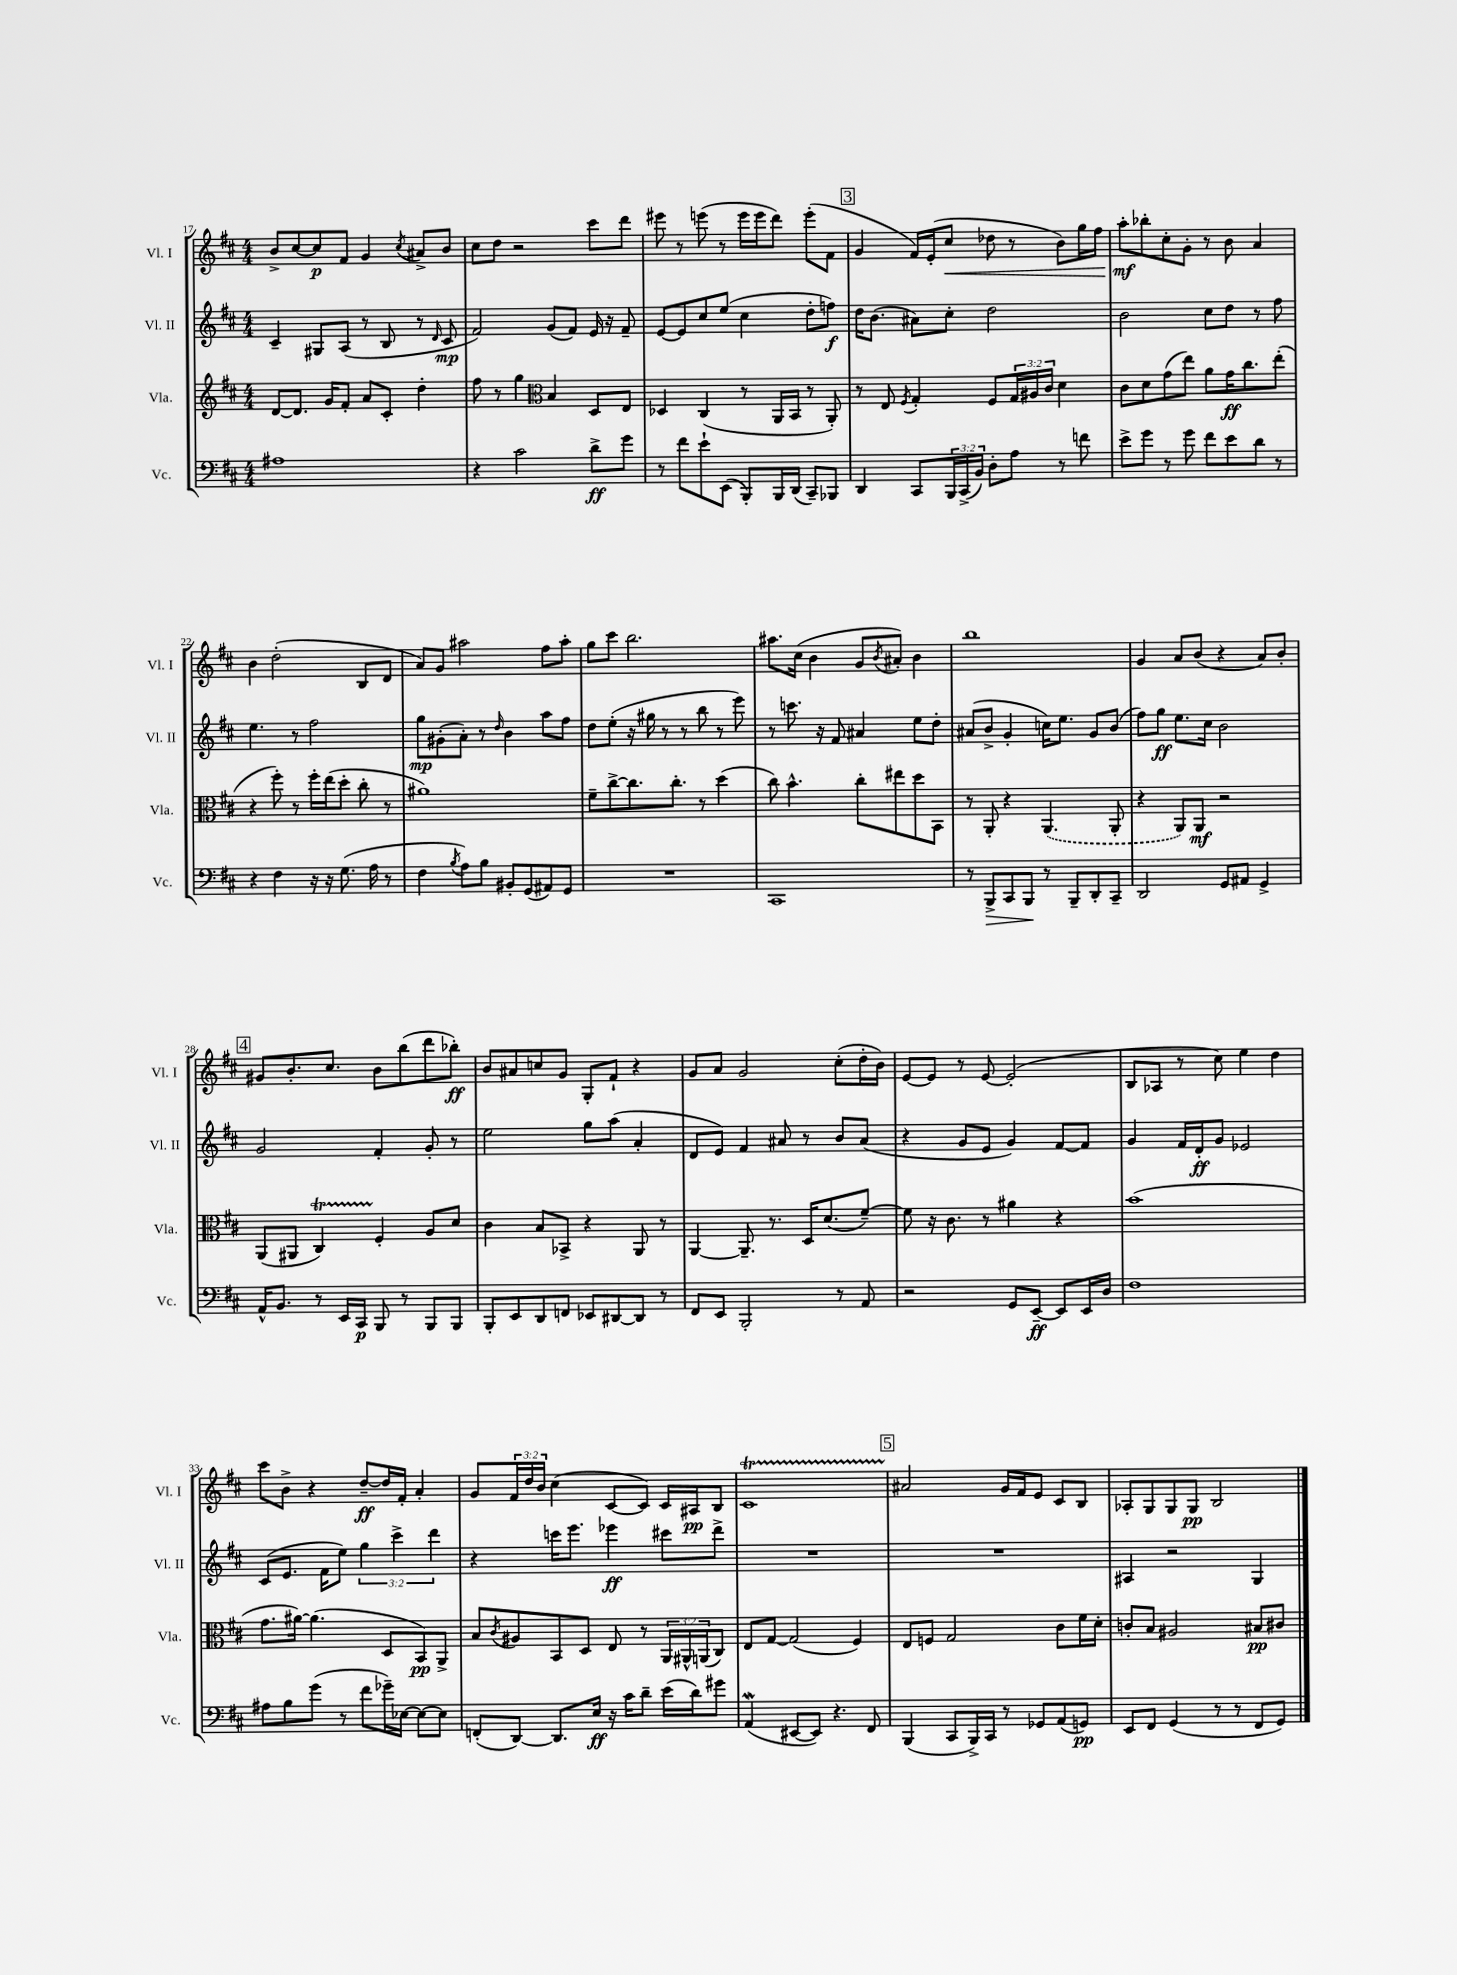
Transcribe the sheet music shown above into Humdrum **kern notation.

**kern	**kern	**kern	**kern
*staff4	*staff3	*staff2	*staff1
*clefF4	*clefG2	*clefG2	*clefG2
*k[f#c#]	*k[f#c#]	*k[f#c#]	*k[f#c#]
*M4/4	*M4/4	*M4/4	*M4/4
1A#	[8d/L	4c#~/	8b^/L
.	8.d/]J	.	[8cc#/
.	.	8G#/L	8cc#/]
.	16g/LK	.	.
.	8f#'/J	(8A/J	8f#/J
.	8a/L	8r	4g/
.	8c#'/J	8B/	.
.	.	.	8qcc#/
.	4dd'\	8r	8a#^/L
.	.	16qqd/	.
.	.	8c#/	8b/J
=	=	=	=
4r	8ff#\	2f#/)	8cc#\L
.	8r	.	8dd\J
2c#\	4gg\	.	2r
*	*clefC3	*	*
.	4B/	(8g/L	.
.	.	8f#/J)	.
8d^\L	8D/L	16e/	8ccc#\L
.	.	16r	.
8g\J	8E/J	8f#~/	8ddd\J
=	=	=	=
8r	4D-/	[8e/L	8eee#\
8f#\L	.	8e/]	8r
8e`\	(4C#/	8cc#/	(8eee\
(8EE\J	.	(8ee/J	8r
8BBB'/L)	8r	4cc#\	16eee\LL
.	.	.	16eee\J
16BBB/L	16AA/LL	.	8ddd\J)
(16DD/JJ	16BB/JJ	.	.
8CC#~/L)	8r	8dd'\L	(8eee'\L
8BBB-/J	8AA'/)	8ff\J)	8f#\J
=	=	=	=
4DD/	8r	16dd\LK	4g/
.	.	(8.b\J	.
.	8E/	.	.
.	8qF#/	.	.
8CC#/L	4G'/	8a#\L)	16f#/LL)
.	.	.	(16e'/J
24BBB/L	.	8cc#'\J	8cc#/J
(24CC#^/	.	.	.
24BB/JJ)	.	.	.
8D'\L	8F#/L	2dd\	8dd-\
8A\J	24G/L	.	8r
.	24A#/	.	.
.	24c#/JJ	.	.
8r	4d\	.	8b\L)
8f\	.	.	16gg\L
.	.	.	16ff#\JJ
=	=	=	=
8e^\L	8c#\L	2b\	8aa'\L
8g\J	8d\	.	8bb-'\
8r	(8g\	.	8cc#'\
8g\	8ee\J)	.	8g'\J
8f#\L	8a\L	8cc#\L	8r
8e\	16g\K	8dd\J	8b\
.	8.cc#\	.	.
8d\J	.	8r	4a/
8r	(8ee'\J	8ff#\	.
=	=	=	=
4r	4r	4.ee\	4b\
4F#\	8ff#'\)	.	(2dd'\
.	8r	8r	.
16r	16ff#'\LL	2ff#\	.
16r	(16ee\J	.	.
(8.G\	8dd'\J	.	.
.	8cc#'\	.	8B/L
16A\	.	.	.
8r	8r	.	8d/J
=	=	=	=
4F#\	1a#)	8gg\L	8a/L)
.	.	(8g#'\	8g/J
8qB/	.	.	.
8A\L)	.	8a'\J)	2aa#\
8B\J	.	8r	.
.	.	16qqdd/	.
8BB#'/L	.	4b\	.
(8GG/	.	.	.
8AA#/)	.	8aa\L	8ff#\L
8GG/J	.	8ff#\J	8aa#'\J
=	=	=	=
1r	8f#~\L	8dd\L	8gg\L
.	[8cc#^\	(8ee'\J	8ccc#\J
.	8.cc#\]	16r	2.bb\
.	.	16gg#\	.
.	.	8r	.
.	8.cc#'\J	.	.
.	.	8r	.
.	8r	8bb\	.
.	(4dd\	8r	.
.	.	8eee\)	.
=	=	=	=
1CC#	8cc#\)	8r	8.aa#\L
.	4.b^^\	8.ccc\	.
.	.	.	(16cc#\Jk
.	.	.	4b\
.	.	16r	.
.	.	8f#/	.
.	8cc#'\L	4a#/	8g/L
.	.	.	8qb/
.	8ee#\	.	8a#'/J)
.	8dd\	8ee\L	4b\
.	8BB\J	8dd'\J	.
=	=	=	=
8r	8r	(8a#/L	1bb
8BBB^/L	8AA'/	8b^/J	.
8CC#/	4r	4g'/	.
8BBB/J	.	.	.
8r	(4.AA/	16cc\LK)	.
.	.	8.ee\J	.
8BBB~/L	.	.	.
8DD'/	.	8g/L	.
8CC#~/J	8AA'/	(8b/J	.
=	=	=	=
2DD/	4r	8ff#\L)	4g/
.	.	8gg\J	.
.	8AA/L)	8.ee\L	8a/L
.	8AA/J	.	(8b/J
.	.	16cc#\Jk	.
8GG/L	2r	2b\	4r
8AA#/J	.	.	.
4GG^/	.	.	8a/L)
.	.	.	8b'/J
=	=	=	=
16AA^^/LK	(8AA/L	2g/	8g#/L
8.BB/J	.	.	.
.	8AA#/J	.	8.b'/
8r	4C#/)	.	.
.	.	.	8.cc#/J
16EE/LL	.	.	.
16CC#/JJ	.	.	.
8BBB/	4F#'/	4f#'/	8b\L
8r	.	.	(8bb\
8BBB/L	8A/L	8g'/	8ddd\
8BBB/J	8d/J	8r	8bb-'\J)
=	=	=	=
8BBB'/L	4c#\	2ee\	8b/L
8EE/	.	.	8a#/
8DD/	8B/L	.	8cc/
8FF/J	8BB-^/J	.	8g/J
8EE-/L	4r	8gg\L	8G'/L
[8DD#/	.	(8aa\J	8f#`/J
8DD#/]J	8AA/	4a'/	4r
8r	8r	.	.
=	=	=	=
8FF#/L	[4AA/	8d/L	8g/L
8EE/J	.	8e/J)	8a/J
2BBB'/	8.AA~/]	4f#/	2g/
.	8.r	.	.
.	.	8a#/	.
.	16D/LK	8r	.
.	(8.d/	.	.
8r	.	8b/L	(8cc#'\L
8AA/	[8f#~/J)	(8a#/J	16dd'\L
.	.	.	16b\JJ)
=	=	=	=
2r	8f#\]	4r	[8e/L
.	16r	.	8e/]J
.	8.c#\	.	.
.	.	8g/L	8r
.	8r	8e/J	[8e/
8GG/L	4a#\	4g/)	(2e'/]
[8EE~/J	.	.	.
8EE/]L	4r	[8f#/L	.
16EE/L	.	8f#/]J	.
16D/JJ	.	.	.
=	=	=	=
1F#	(1b	4g/	8B/L
.	.	.	8A-/J
.	.	16f#/LL	8r
.	.	16d'/J	.
.	.	8g/J	8cc#\)
.	.	2e-/	4ee\
.	.	.	4dd\
=	=	=	=
8A#\L	8.g\L	(8c#/L	8ccc#\L
8B\	.	8.e/J	8b^\J
.	[16a#\Jk)	.	.
(8g\J	(4.a#\]	.	4r
.	.	16f#\LK	.
8r	.	8ee\J)	.
8f#\L	.	6gg\	[8dd~/L
16g-~\L)	8D/L	.	16dd/]L
.	.	6ccc#^\	.
[16E-\JJ	.	.	16f#'/JJ
8E-\_L	8BB/)	.	4a'/
.	.	6ddd\	.
8E-\]J	8AA^/J	.	.
=	=	=	=
(8FF'/L	8B/L	4r	8g/L
.	8qc#/	.	.
[8DD/J)	8A#/	.	24f#/L
.	.	.	24dd/
.	.	.	24b/JJ
8.DD/]L	8BB/	16ccc\LK	(4cc#\
.	.	8.eee\J	.
.	8D/J	.	.
16E/Jk	.	.	.
16r	8E/	4eee-\	[8c#/L
16c#\LK	.	.	.
8d~\J	8r	.	8c#/]J)
(16e\LL	24AA/LL	8ccc#\L	16c#/LL
.	24AA#^^/	.	.
16d\J)	.	.	16A#/J
.	(24AA/J	.	.
8g#\J	8C#/J)	8ddd^\J	8B/J
=	=	=	=
(4AA/	8E/L	1r	1c#
.	[8G/J	.	.
[8EE#/L	(2G/]	.	.
8EE#/]J)	.	.	.
4.r	.	.	.
.	4F#/)	.	.
8FF#/	.	.	.
=	=	=	=
(4BBB/	8E/L	1r	2a#/
.	8F/J	.	.
8CC#/L	2G/	.	.
16BBB^/L)	.	.	.
16CC#/JJ	.	.	.
8r	.	.	16g/LL
.	.	.	16f#/J
8GG-/L	.	.	8e/J
(8AA/	8c#\L	.	8c#/L
8GG/J)	16f#\L	.	8B/J
.	16d'\JJ	.	.
=	=	=	=
8EE/L	8c'/L	4A#/	8A-'/L
8FF#/J	8B/J	.	8G/
(4GG/	2A#/	2r	8G/
.	.	.	8G/J
8r	.	.	2B/
8r	.	.	.
8FF#/L	8B#/L	4G/	.
8GG/J)	8c#/J	.	.
==	==	==	==
*-	*-	*-	*-
